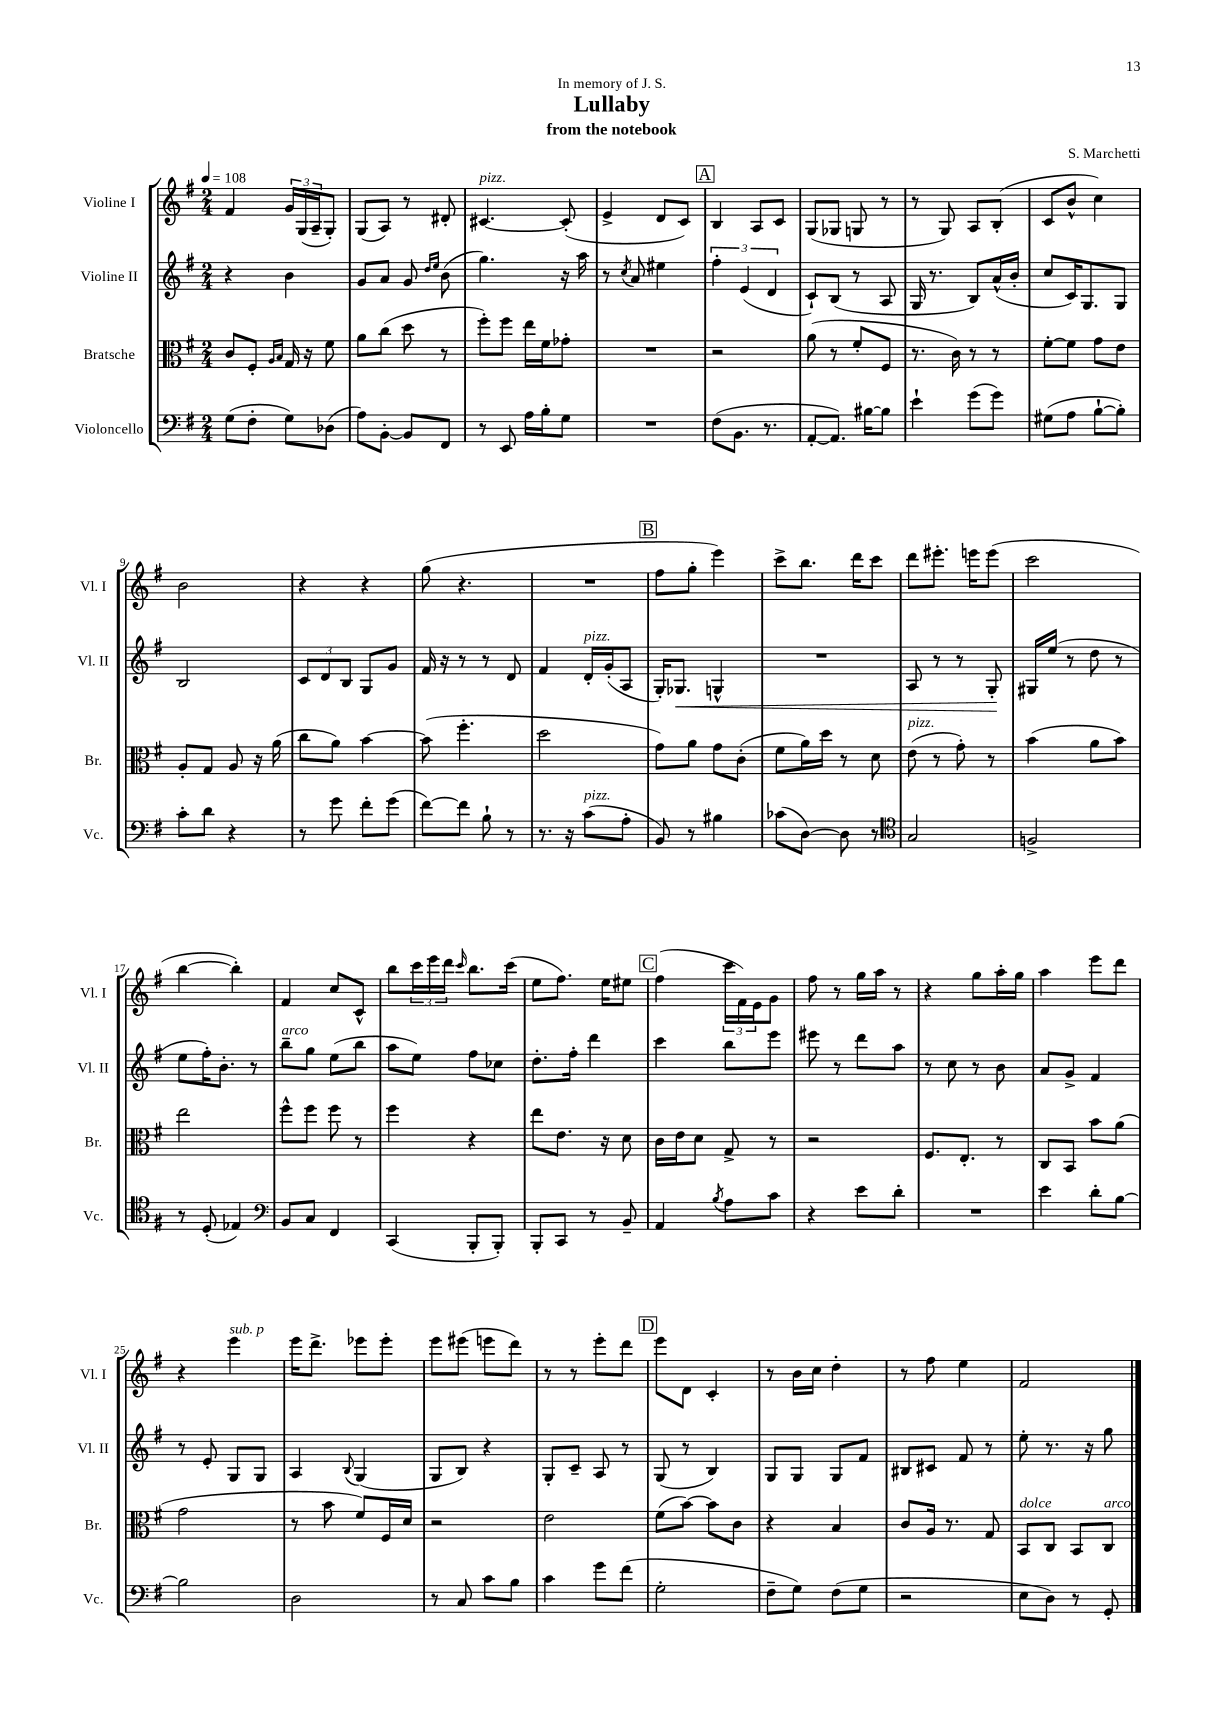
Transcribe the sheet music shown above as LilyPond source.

\header { title = "Lullaby" composer = "S. Marchetti" subtitle = "from the notebook" dedication = "In memory of J. S." }
<<
\new StaffGroup <<
\new Staff = "s0" \with { instrumentName = "Violine I" shortInstrumentName = "Vl. I" } {
    \clef treble \key g \major \numericTimeSignature \time 2/4 \tempo 4 = 108
    fis'4 \tuplet 3/2 { g'16 g16( a16-- } g8-.) |
    g8( a8) r8 dis'8-. |
    cis'4.~^\markup { \italic "pizz." } cis'8-.( |
    e'4-> d'8 c'8) |
    \mark \markup { \box "A" } b4 a8 c'8 |
    g8( ges8 g8 r8 |
    r8 g8) a8 b8-.( |
    c'8 b'8-^ c''4) |
    b'2 |
    r4 r4 |
    g''8( r4. |
    R2 |
    \mark \markup { \box "B" } fis''8 g''8-. e'''4) |
    c'''8-> b''8. d'''16 c'''8 |
    d'''8 eis'''8.-. e'''16 e'''8( |
    c'''2 |
    b''4~ b''4-.) |
    fis'4 c''8 c'8-^ |
    b''8 \tuplet 3/2 { c'''16 e'''16 d'''16 } \grace { c'''16 } b''8. c'''16( |
    e''8 fis''8.) e''16 eis''8 |
    \mark \markup { \box "C" } fis''4( \tuplet 3/2 { c'''16 fis'16) e'16 } g'8 |
    fis''8 r8 g''16 a''16 r8 |
    r4 g''8 a''16-. g''16 |
    a''4 e'''8 d'''8 |
    r4 e'''4^\markup { \italic "sub. p" } |
    e'''16 d'''8.-> ees'''8 ees'''8-. |
    e'''8 eis'''8( e'''8 d'''8) |
    r8 r8 e'''8-. d'''8 |
    \mark \markup { \box "D" } e'''8 d'8 c'4-. |
    r8 b'16 c''16 d''4-. |
    r8 fis''8 e''4 |
    fis'2 \bar "|." |
}
\new Staff = "s1" \with { instrumentName = "Violine II" shortInstrumentName = "Vl. II" } {
    \clef treble \key g \major \numericTimeSignature \time 2/4
    r4 b'4 |
    g'8 a'8 g'8 \grace { d''16 e''16 } b'8( |
    g''4.) r16 a''16 |
    r8 \acciaccatura { c''8 } a'8 eis''4 |
    \mark \markup { \box "A" } \tuplet 3/2 { fis''4-. e'4( d'4 } |
    c'8-!) b8( r8 a8 |
    g16 r8. b8) a'16-^( b'16-. |
    c''8 c'16) g8. g8 |
    b2 |
    \tuplet 3/2 { c'8 d'8 b8 } g8 g'8 |
    fis'16 r16 r8 r8 d'8 |
    fis'4 d'16-.^\markup { \italic "pizz." } g'16-.( a8 |
    \mark \markup { \box "B" } g16-.) ges8.\< g4-^ |
    R2 |
    a8 r8 r8 g8-.\! |
    gis16 e''16( r8 d''8 r8 |
    e''8 fis''16-.) b'8.-. r8 |
    b''8--^\markup { \italic "arco" } g''8 e''8( b''8 |
    a''8 e''8) fis''8 ces''8 |
    d''8.-. fis''16-. d'''4 |
    \mark \markup { \box "C" } c'''4 b''8 e'''8 |
    eis'''8 r8 d'''8 a''8 |
    r8 c''8 r8 b'8 |
    a'8 g'8-> fis'4 |
    r8 e'8-. g8 g8 |
    a4 \appoggiatura { b8 } g4( |
    g8 b8) r4 |
    g8-. c'8-- a8 r8 |
    \mark \markup { \box "D" } g8( r8 b4) |
    g8 g8 g8 fis'8 |
    bis8 cis'8 fis'8 r8 |
    e''8-. r8. r16 g''8 \bar "|." |
}
\new Staff = "s2" \with { instrumentName = "Bratsche" shortInstrumentName = "Br." } {
    \clef alto \key g \major \numericTimeSignature \time 2/4
    c'8 fis8-. \grace { a16 b16 } g16 r16 fis'8 |
    a'8 c''8( d''8 r8 |
    fis''8-.) fis''8 e''16 fis'16 ges'8-. |
    R2 |
    \mark \markup { \box "A" } r2 |
    a'8( r8 fis'8-. fis8 |
    r8. c'16) r8 r8 |
    fis'8~-. fis'8 g'8 e'8 |
    a8-. g8 a8 r16 a'16( |
    c''8 a'8) b'4~ |
    b'8( fis''4.-. |
    d''2 |
    \mark \markup { \box "B" } g'8) a'8 g'8 c'8-.( |
    fis'8 a'16) d''16 r8 d'8 |
    e'8^\markup { \italic "pizz." }( r8 g'8-.) r8 |
    b'4( a'8 b'8) |
    e''2 |
    fis''8-^ fis''8 fis''8 r8 |
    fis''4 r4 |
    e''8 e'8. r16 d'8 |
    \mark \markup { \box "C" } c'16 e'16 d'8 g8-> r8 |
    r2 |
    fis8. e8.-. r8 |
    c8 b,8 b'8 a'8( |
    g'2 |
    r8 b'8 fis'8) fis16 d'16 |
    r2 |
    e'2 |
    \mark \markup { \box "D" } fis'8( b'8~) b'8 c'8 |
    r4 b4 |
    c'8 a16 r8. g8 |
    b,8^\markup { \italic "dolce" } c8 b,8 c8^\markup { \italic "arco" } \bar "|." |
}
\new Staff = "s3" \with { instrumentName = "Violoncello" shortInstrumentName = "Vc." } {
    \clef bass \key g \major \numericTimeSignature \time 2/4
    g8( fis8-. g8) des8( |
    a8) b,8~-. b,8 fis,8 |
    r8 e,8 a16 b16-. g8 |
    R2 |
    \mark \markup { \box "A" } fis8( b,8. r8. |
    a,8~-. a,8.) bis16~ bis8 |
    e'4-! g'8( g'8) |
    gis8( a8 b8~-! b8-.) |
    c'8-. d'8 r4 |
    r8 g'8 fis'8-. g'8( |
    fis'8~) fis'8 b8-! r8 |
    r8. r16 c'8^\markup { \italic "pizz." }( a8-. |
    \mark \markup { \box "B" } b,8) r8 bis4 |
    ces'8( d8~) d8 r8 |
    \clef tenor g2 |
    f2-> |
    r8 d8-.( ees4) |
    \clef bass b,8 c8 fis,4 |
    c,4( b,,8-. b,,8-.) |
    b,,8-. c,8 r8 b,8-- |
    \mark \markup { \box "C" } a,4 \acciaccatura { b8 } a8 c'8 |
    r4 e'8 d'8-. |
    R2 |
    e'4 d'8-. b8~ |
    b2 |
    d2 |
    r8 c8 c'8 b8 |
    c'4 g'8 fis'8( |
    \mark \markup { \box "D" } g2-. |
    fis8-- g8) fis8( g8 |
    r2 |
    e8 d8) r8 g,8-. \bar "|." |
}
>>
>>
